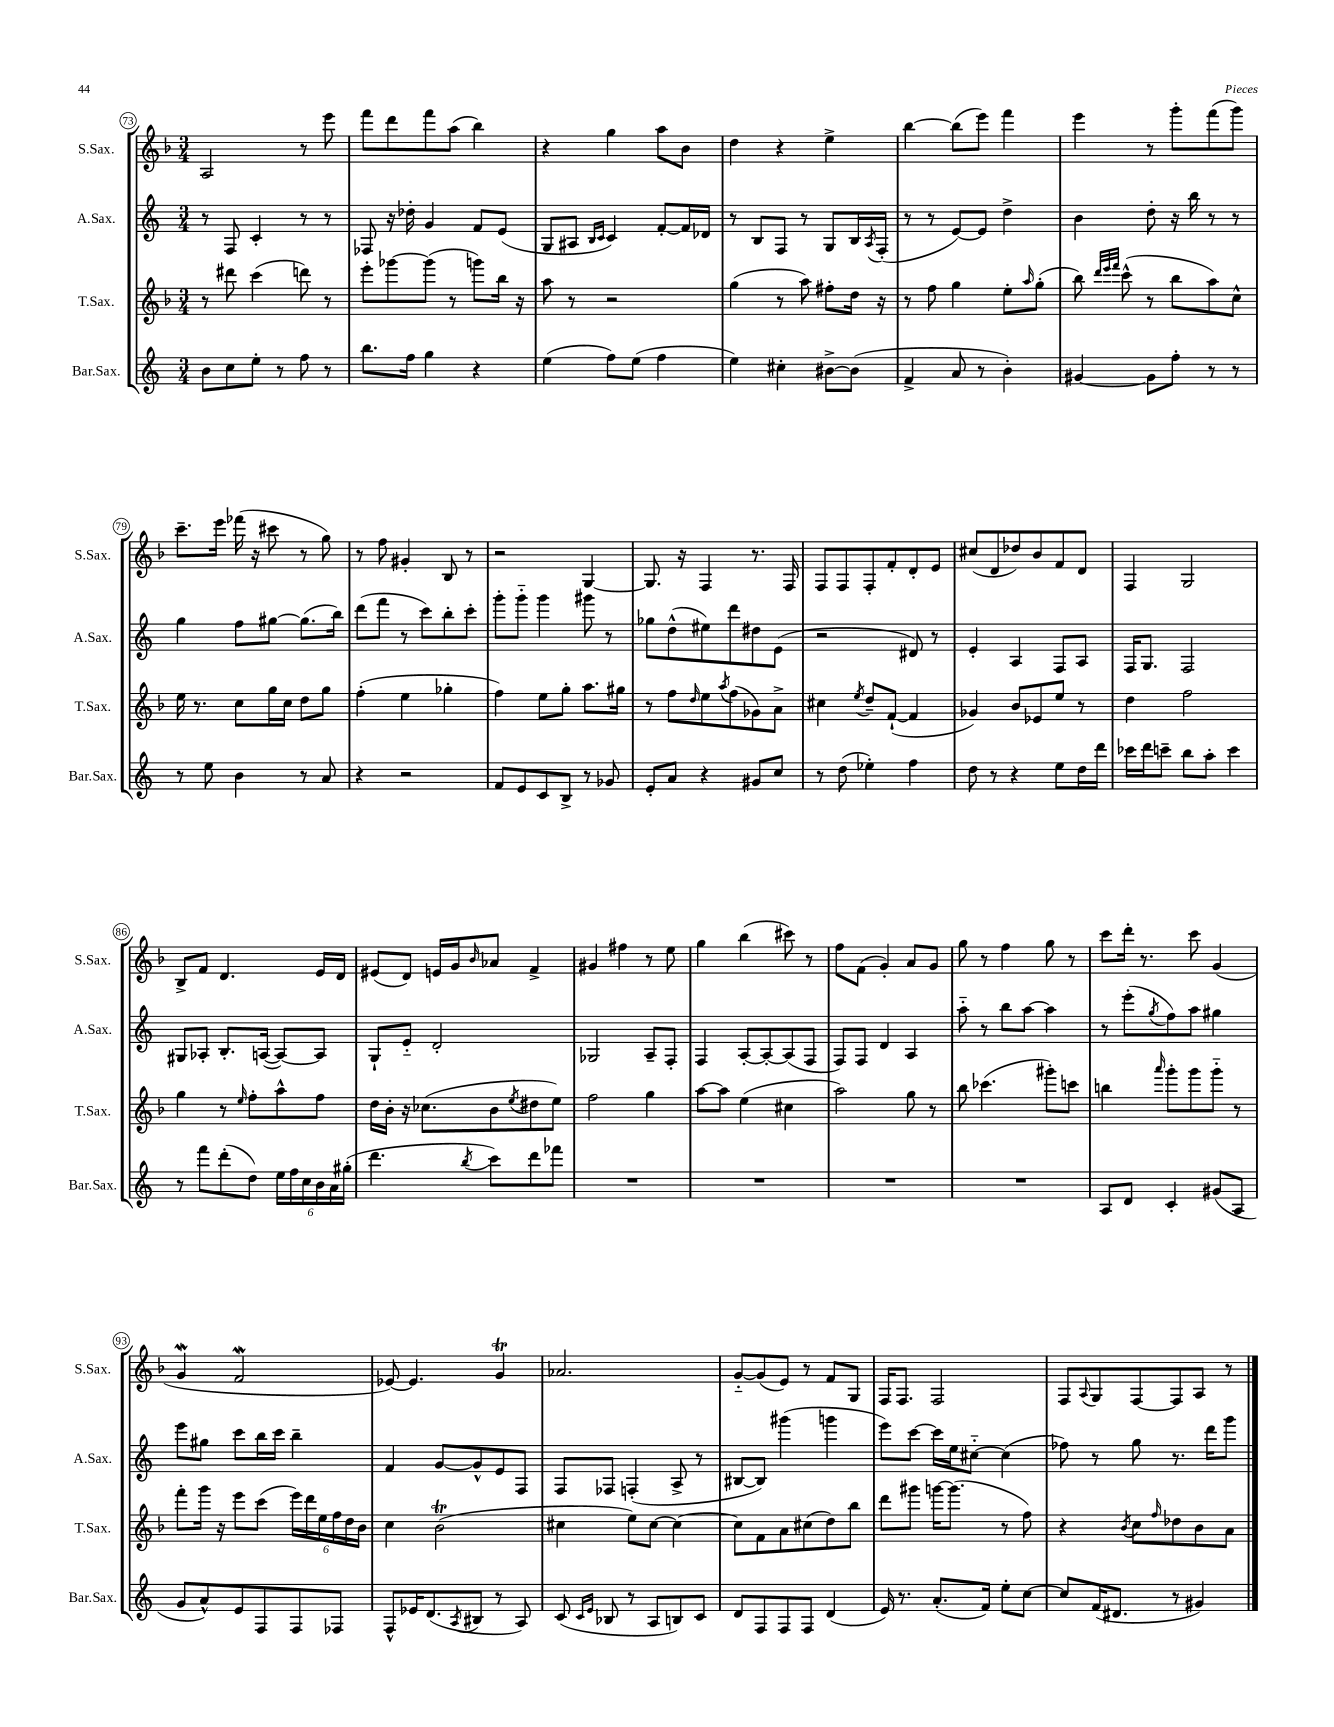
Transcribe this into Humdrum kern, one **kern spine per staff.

**kern	**kern	**kern	**kern
*staff4	*staff3	*staff2	*staff1
*clefG2	*clefG2	*clefG2	*clefG2
*k[]	*k[b-]	*k[]	*k[b-]
*M3/4	*M3/4	*M3/4	*M3/4
8b\L	8r	8r	2A/
8cc\	8ddd#\	8F/	.
8ee'\J	(4ccc\	4c'/	.
8r	.	.	.
8ff\	8ddd\)	8r	8r
8r	8r	8r	8eee\
=	=	=	=
8.bb\L	8eee'\L	8F-/	8fff\L
.	[8ggg-\	16r	8ddd\
16ff\Jk	.	16dd-'\	.
4gg\	(8ggg-\]J	4g/	8fff\
.	8r	.	(8aa\J
4r	8ggg\L)	8f/L	4bb-\)
.	16bb-\Jk	(8e/J	.
.	16r	.	.
=	=	=	=
(4ee\	8aa\	8G/L	4r
.	8r	8A#/J	.
.	.	16qqB/LL	.
.	.	16qqc/JJ	.
8ff\L)	2r	4c/)	4gg\
(8ee\J	.	.	.
4ff\	.	[8f'/L	8aa\L
.	.	16f/]L	8b-\J
.	.	16d-/JJ	.
=	=	=	=
4ee\)	(4gg\	8r	4dd\
.	.	8B/L	.
4cc#'\	8r	8F/J	4r
.	8aa\)	8r	.
[8b#^\L	8ff#'\L	8G/L	4ee^\
(8b#\]J	16dd\Jk	16B/L	.
.	.	8qA/	.
.	16r	(16F'/JJ	.
=	=	=	=
4f^/	8r	8r	[4bb-\
.	8ff\	8r	.
8a/	4gg\	[8e/L)	(8bb-\]L
8r	.	8e/]J	8eee\J)
4b'\)	8ee'\L	4dd^\	4fff\
.	16qqaa/	.	.
.	(8gg'\J	.	.
=	=	=	=
[4g#/	8bb-\)	4b\	4eee\
.	32qqddd/LLL	.	.
.	32qqeee/	.	.
.	32qqfff/JJJ	.	.
.	(8ccc^^\	.	.
8g#\]L	8r	8dd'\	8r
8ff'\J	8bb-\L	16r	8ggg'\L
.	.	16bb\	.
8r	8aa\)	8r	(8fff\
8r	8cc^^\J	8r	8ggg\J)
=	=	=	=
8r	16ee\	4gg\	8.ccc~\L
.	8.r	.	.
8ee\	.	.	.
.	.	.	16eee\Jk
4b\	8cc\L	8ff\L	(16fff-\
.	.	.	16r
.	16gg\L	[8gg#\J	8ccc#\
.	16cc\JJ	.	.
8r	8dd\L	(8.gg#\]L	8r
8a/	8gg\J	.	8gg\)
.	.	16bb\Jk)	.
=	=	=	=
4r	(4ff'\	(8ddd\L	8r
.	.	8fff\J	8ff\
2r	4ee\	8r	4g#'/
.	.	8ccc\L)	.
.	4gg-'\	8bb'\	8B-/
.	.	8ccc'\J	8r
=	=	=	=
8f/L	4ff\)	8ggg'\L	2r
8e/	.	8ggg'~\J	.
8c/	8ee\L	4ggg\	.
8B^/J	8gg'\J	.	.
8r	8.aa\L	8ggg#\	[4G/
8g-/	.	8r	.
.	16gg#\Jk	.	.
=	=	=	=
8e'/L	8r	8gg-\L	8.G/]
8a/J	8ff\L	(8dd^^\	.
.	.	.	16r
.	16qqdd/	.	.
4r	8ee\	8ee#\)	4F/
.	8qaa/	.	.
.	(8ff\	8ddd\	.
8g#/L	8g-\)	8dd#\	8.r
8cc/J	8a^\J	(8e\J	.
.	.	.	16F/
=	=	=	=
8r	4cc#\	2r	8F/L
(8dd\	.	.	8F/
.	8qee/	.	.
4ee-'\)	8dd~/L	.	8F'/
.	([8f`/J	.	8f'/
4ff\	4f/]	8d#/)	8d'/
.	.	8r	8e/J
=	=	=	=
8dd\	4g-/)	4e'/	(8cc#/L
8r	.	.	8d/
4r	8b-/L	4A/	8dd-/)
.	8e-/	.	8b-/
8ee\L	8ee/J	8F/L	8f/
16dd\L	8r	8A/J	8d/J
16ddd\JJ	.	.	.
=	=	=	=
16ccc-\LL	4dd\	16F/LK	4F/
16ddd\J	.	8.G/J	.
8ccc~\J	.	.	.
8bb\L	2ff\	2F/	2G/
8aa'\J	.	.	.
4ccc\	.	.	.
=	=	=	=
8r	4gg\	8G#/L	8B-^/L
8fff\L	.	8A-'/J	8f/J
(8ddd'\	8r	8.B'/L	4.d/
.	16qqee/	.	.
8dd\J)	8ff'\L	.	.
.	.	([16A/Jk	.
24ee\LL	8aa^^\	8A/_L)	.
24ff\	.	.	.
24cc\	.	.	.
24b\	8ff\J	8A/]J	16e/LL
24a\	.	.	.
.	.	.	16d/JJ
(24gg#'\JJ	.	.	.
=	=	=	=
4.ddd\	16dd\LL	8G`/L	(8e#/L
.	16b-'\JJ	.	.
.	16r	8e'~/J	8d/J)
.	(8.cc-\L	.	.
.	.	2d'/	16e/LL
.	.	.	16g/J
8qbb/	.	.	16qqb-/
8ccc\L)	8b-\	.	8a-/J
.	8qee/	.	.
8ddd\	8dd#\	.	4f^/
8fff-\J	8ee\J)	.	.
=	=	=	=
2.r	2ff\	2G-/	4g#/
.	.	.	4ff#\
.	4gg\	8A~/L	8r
.	.	8F'/J	8ee\
=	=	=	=
2.r	[8aa\L	4F/	4gg\
.	8aa\]J	.	.
.	(4ee\	[8A'/L	(4bb-\
.	.	8A'/_	.
.	4cc#\	(8A/]	8ccc#\)
.	.	8F/J	8r
=	=	=	=
2.r	2aa\)	8F/L)	8ff\L
.	.	8F/J	(8f\J
.	.	4d/	4g'/)
.	8gg\	4A/	8a/L
.	8r	.	8g/J
=	=	=	=
2.r	8bb-\	8aa'~\	8gg\
.	(4.ccc-\	8r	8r
.	.	8bb\L	4ff\
.	.	[8aa\J	.
.	8ggg#'\L)	4aa\]	8gg\
.	8ccc\J	.	8r
=	=	=	=
8A/L	4bb\	8r	8ccc\L
8d/J	.	(8eee'\L	16ddd'\Jk
.	.	.	8.r
.	16qqaaa/	8qgg/	.
4c'/	8ggg'\L	8ff\)	.
.	8ggg\	8aa\J	8ccc\
(8g#/L	8ggg'~\J	4gg#\	(4g/
8A/J	8r	.	.
=	=	=	=
8g/L	8fff'\L	8eee\L	4g/
8a^^/)	16ggg\Jk	8gg#\J	.
.	16r	.	.
8e/	8eee\L	8ccc\L	2f/
8F/	(8ccc\J	16bb\L	.
.	.	16ccc\JJ	.
8F/	24eee\LL)	4bb~\	.
.	24ddd\	.	.
.	24ee\	.	.
8F-/J	24ff\	.	.
.	24dd\	.	.
.	24b-\JJ	.	.
=	=	=	=
8F^^/L	4cc\	4f/	[8e-/)
16e-/K	.	.	4.e-/]
(8.d/	.	.	.
.	(2b-\	[8g/L	.
8qA/	.	.	.
8B#/J	.	8g^^/]	.
8r	.	8e/	4g/
8A/)	.	8F/J	.
=	=	=	=
(8c/	4cc#\	8F/L	2.a-/
16qqc/LL	.	.	.
16qqe/JJ	.	.	.
8B-/	.	8F-/J	.
8r	8ee\L)	(4F'/	.
8A/L	[8cc#\J	.	.
8B/)	4cc#\_	8A^/	.
8c/J	.	8r	.
=	=	=	=
8d/L	8cc#\]L	[8B#/L	[8g'~/L
8F/	8f\	8B#/]J)	(8g/]
8F/	8a\	(4ggg#\	8e/J)
8F/J	(8cc#\	.	8r
(4d/	8dd\)	4ggg\	8f/L
.	8bb-\J	.	8G/J
=	=	=	=
16e/)	8ddd\L	8eee\L)	16F/LK
8.r	.	.	8.F/J
.	8ggg#\J	[8ccc\J	.
(8.a'/L	[16ggg\LK	16ccc\]LL	2F/
.	(8.ggg\]J	16ee\J	.
.	.	[8cc#'~\J	.
16f/Jk)	.	.	.
8ee'\L	8r	(4cc#\]	.
[8cc\J	8ff\)	.	.
=	=	=	=
8cc/]L	4r	8ff-\)	8F/L
.	.	.	8qqA/
(16f/K	.	8r	8G/
8.d#/J	.	.	.
.	8qb-/	.	.
.	8cc\L	8gg\	[8F/
.	16qqff/	.	.
8r	8dd-\	8.r	8F/]
4g#/)	8b-\	.	8A/J
.	.	16ddd\LK	.
.	8a\J	8ggg\J	8r
==	==	==	==
*-	*-	*-	*-
